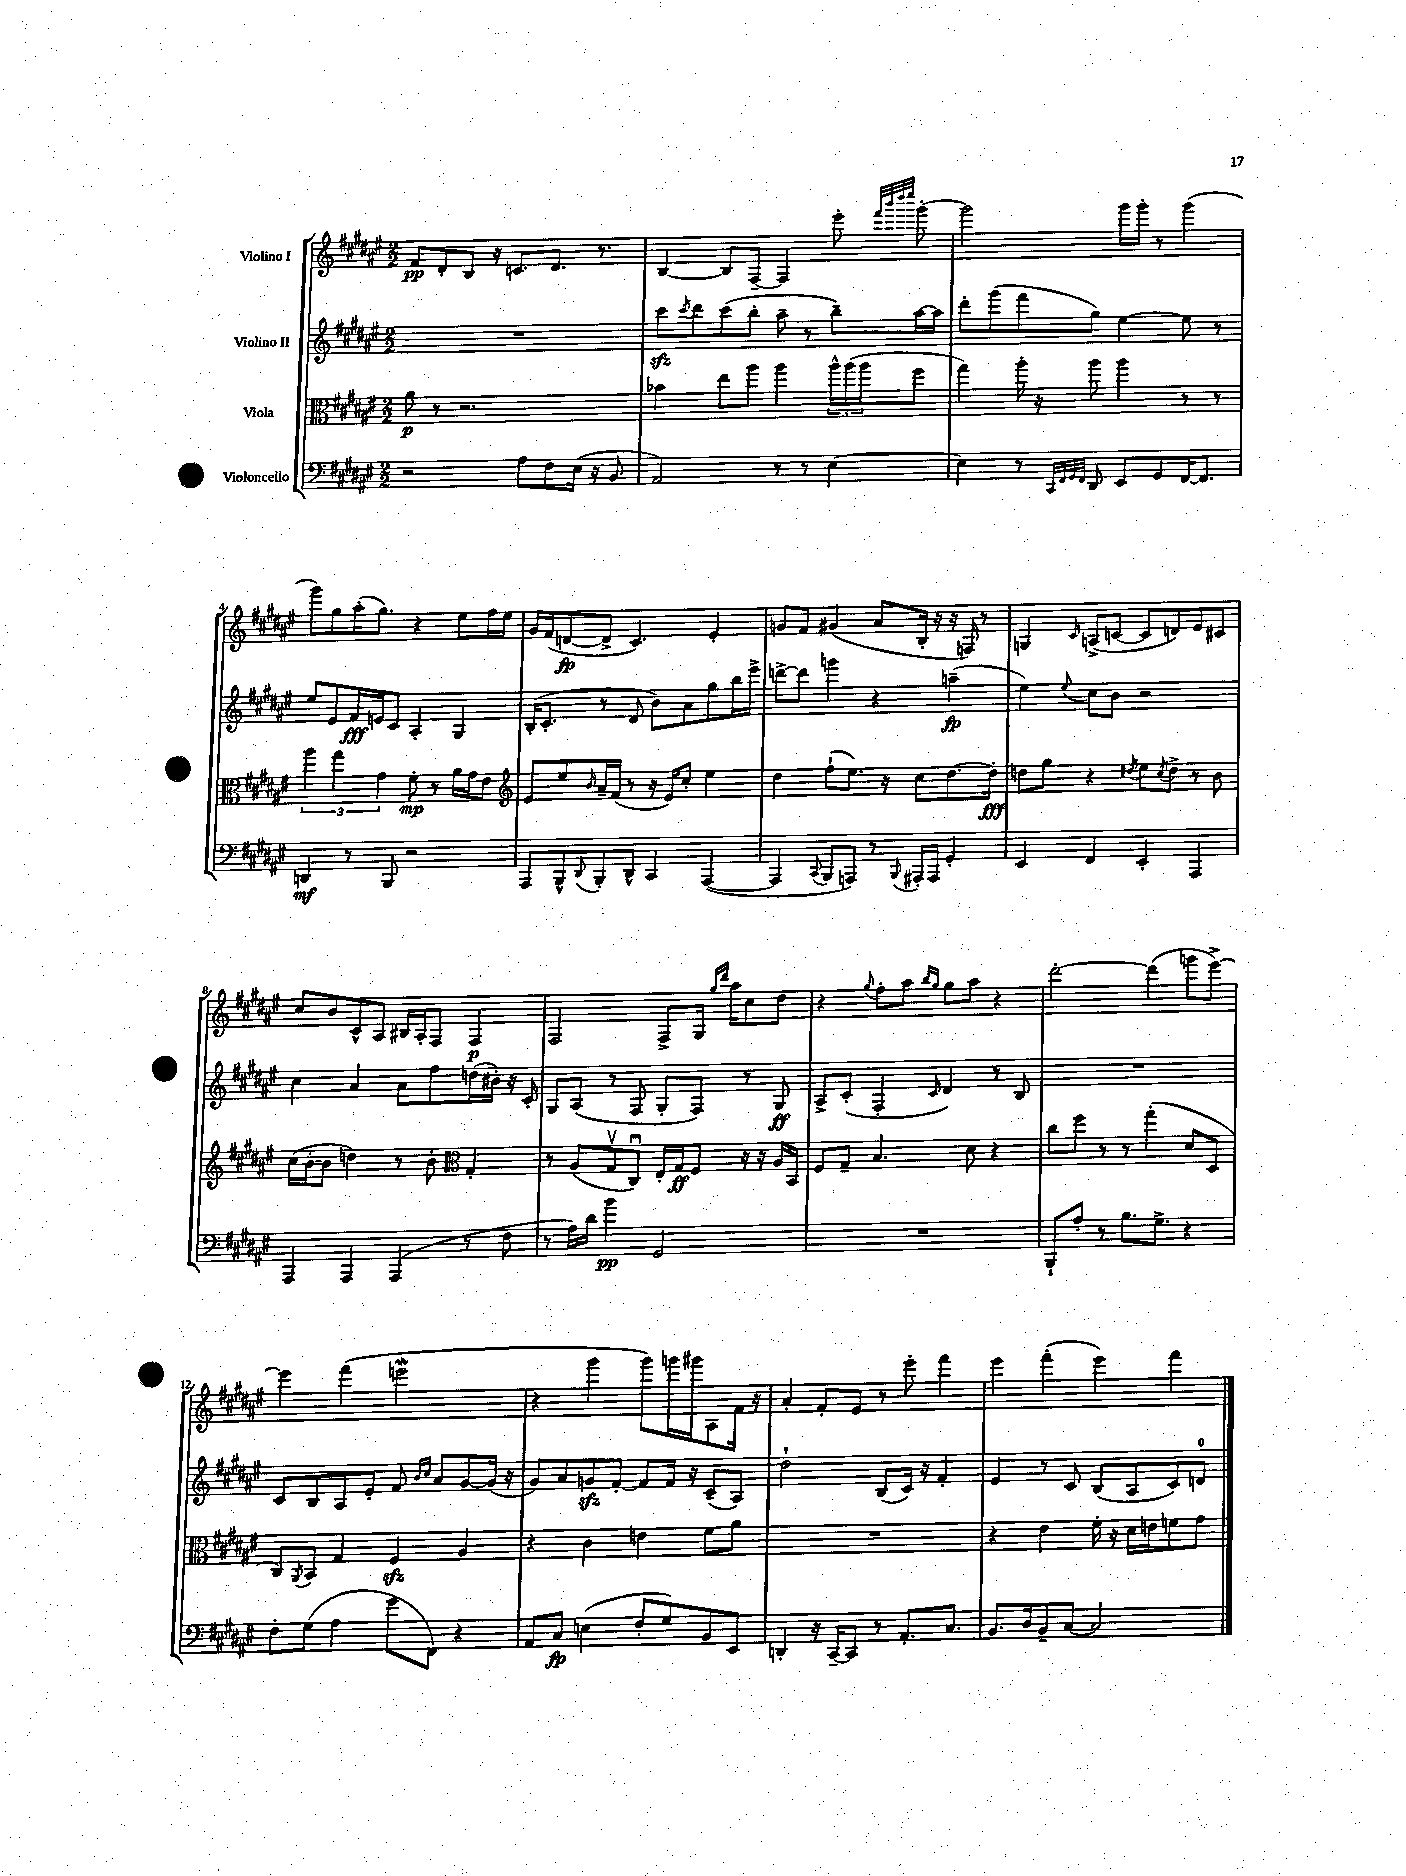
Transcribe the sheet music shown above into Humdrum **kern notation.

**kern	**kern	**kern	**kern
*staff4	*staff3	*staff2	*staff1
*clefF4	*clefC3	*clefG2	*clefG2
*k[f#c#g#d#a#e#]	*k[f#c#g#d#a#e#]	*k[f#c#g#d#a#e#]	*k[f#c#g#d#a#e#]
*M2/2	*M2/2	*M2/2	*M2/2
2r	8a#\	1r	8f#/L
.	8r	.	8d#'/
.	2.r	.	8B/J
.	.	.	16r
.	.	.	8.c/L
8A#\L	.	.	.
8F#\	.	.	8.d#/J
(16E#\Jk	.	.	.
16r	.	.	8.r
8BB/	.	.	.
=	=	=	=
2AA#/)	4b-\	8ccc#\L	[4B/
.	.	8qccc#/	.
.	.	8ddd#\	.
.	8ee#\L	(8ccc#\	8B/]L
.	8aa#\J	8bb'\J	[8F#~/J
8r	4aa#\	8aa#~\	4F#/]
8r	.	8r	.
[4E#\	24aa#^^\LL	8bb~\L)	8eee#'\
.	(24aa#\	.	.
.	24aa#\J	.	.
.	.	.	32qqfff#/LLL
.	.	.	32qqbbb/
.	.	.	32qqdddd#/
.	.	.	32qqeeee#/JJJ
.	8ff#\J	[16aa#\L	[8ggg#'\
.	.	16aa#\]JJ	.
=	=	=	=
4E#\]	4gg#\)	8ddd#'\L	2ggg#\]
.	.	(8ggg#\	.
8r	16aa#'\	8fff#\	.
.	16r	.	.
32qqCC#/LLL	.	.	.
32qqFF#/	.	.	.
32qqGG#/	.	.	.
32qqFF#/JJJ	.	.	.
8DD#/	8aa#\	8gg#\J)	.
8EE#/L	4aa#\	[4ee#\	16ggg#\LL
.	.	.	16ggg#'\JJ
8GG#/	.	.	8r
[16FF#/K	8r	8ee#\]	(4ggg#\
8.FF#/]J	.	.	.
.	8r	8r	.
=	=	=	=
4DD/	6aa#\	8ee#/L	8ggg#\L)
.	.	8e#/	8gg#\
.	6gg#\	.	.
8r	.	16f#/L	(16aa#'\K
.	.	16e/J	8.gg#\J)
.	6g#\	.	.
8BBB/	.	8c#/J	.
2r	8f#'\	4A#'/	4r
.	8r	.	.
.	16a#\LL	4G#/	8ee#\L
.	16g#\J	.	.
.	8e#\J	.	16ff#\L
.	.	.	16ee#\JJ
=	=	=	=
*	*clefG2	*	*
8AAA#/L	8e#/L	(16B'/LK	16g#/LL
.	.	8.c#'/J	(16f#/J
8BBB^^/	8ee#/	.	[8d/
8qqDD#/	16qqb/	.	.
8BBB'/	16a#~/L	8r	8d^/]J
.	(16f#/JJ	.	.
8DD#^^/J	8r	8d#/	4.c#/)
4CC#/	16r	8b\L)	.
.	16e#/LK)	.	.
.	8cc#'/J	8a#\	.
([4AAA#/	4ee#\	8gg#\	4e#'/
.	.	16bb\L	.
.	.	16eee#^\JJ	.
=	=	=	=
4AAA#/]	4dd#\	[8ddd^\L	8g/L
.	.	8ddd\]J	8f#/J
8qqCC#/	.	.	.
8BBB/L	(8ff#`\L	4ggg\	(4g#/
8AAA/J)	8.ee#\J)	.	.
8r	.	4r	8a#/L
.	16r	.	.
8qqBBB/	.	.	.
16AAA#'/LL	8cc#\L	.	16B'/Jk
16AAA#/JJ	.	.	16r
4GG#'/	[8.dd#\	(4aa~\	16r
.	.	.	16F/)
.	.	.	8r
.	16dd#'\]Jk	.	.
=	=	=	=
4EE#/	8dd\L	4ee#\)	4G/
.	8gg#\J	.	.
.	.	8qqee#/	16qqc#/
4FF#/	4r	8cc#\L	(8A^/L
.	.	8b\J	[8c/J
.	8qdd#/	.	.
4EE#'/	8ee#\L	2r	8c/]L
.	8qcc#/	.	.
.	8dd#^\J	.	8d/)
4AAA#/	8r	.	8e#/
.	8b\	.	8c#/J
=	=	=	=
4AAA#/	(16cc#\LL	4cc#\	8cc#/L
.	[16b'\J	.	.
.	8b\]J	.	8b/
4AAA#/	4dd\)	4a#/	8c#^^/
.	.	.	8A#/J
(4AAA#/	8r	8a#\L	16B#/LL
.	.	.	16A#'/J
.	8b'\	8ff#\	8F#/J
*	*clefC3	*	*
8r	4G#'/	(16dd\L	4F#/
.	.	16b#'\JJ)	.
8F#\	.	16r	.
.	.	16c#'/	.
=	=	=	=
8r	8r	8G#/L	2F#/
16A#\LL)	(8A#/L	(8A#/J	.
16d#\JJ	.	.	.
4b\	8G#v/	8r	.
.	8C#u/J)	8F#/	.
2GG#/	16E#'/LL	8G#'/L	8F#^/L
.	16G#/J	.	.
.	8F#/J	8F#/J)	16G#/Jk
.	.	.	16qqgg#/LL
.	.	.	16qqddd#/JJ
.	.	.	16aa#\LK
.	16r	8r	8cc#\
.	16r	.	.
.	16A#/LL	8G#/	8dd#\J
.	16BB/JJ	.	.
=	=	=	=
1r	8F#/L	8A#^/L	4r
.	8G#~/J	(8c#'/J	.
.	.	.	8qqgg#/
.	4.B/	4F#'/	8ff#'\L
.	.	.	8aa#\J
.	.	.	16qqbb/LL
.	.	16qqc#/	16qqgg#/JJ
.	.	4d#/)	8gg#\L
.	8d#\	.	8aa#\J
.	4r	8r	4r
.	.	8B/	.
=	=	=	=
8BBB`/L	8cc#\L	1r	[2ddd#'\
8A#'/J	8ff#\J	.	.
8r	8r	.	.
8.B\L	8r	.	.
.	(4gg#'\	.	(4ddd#\]
8.G#^\J	.	.	.
4r	8d#/L	.	8ggg\L
.	8D#/J	.	[8eee#^\J)
=	=	=	=
8F#'\L	8C#/L)	8c#/L	4eee#\]
.	8qAA#/	.	.
(8G#\J	8BB/J	8B/	.
4A#\	4G#/	8A#/	(4fff#\
.	.	8e#'/J	.
8g#\L	4F#/	8f#/	2eee\
.	.	16qqb/LL	.
.	.	16qqcc#/JJ	.
8FF#\J)	.	8a#/L	.
4r	4A#/	[8g#/	.
.	.	(16g#/]Jk	.
.	.	16r	.
=	=	=	=
8AA#/L	4r	8g#/L)	4r
8C#/J	.	8a#/	.
(4E\	4c#\	8g/	4ggg#\
.	.	[8f#'/J	.
8F#'/L	4e\	8f#/]L	8ggg#\L)
8G#/)	.	16f#/Jk	16ggg\L
.	.	16r	16ggg#\J
8BB/	8f#\L	(8c#~/L	8A#\
8EE#/J	8a#\J	8A#/J)	16f#\Jk
.	.	.	16r
=	=	=	=
4DD'/	1r	2dd#`\	4a#'/
16r	.	.	8f#'/L
[16CC#~/LK	.	.	.
8CC#/]J	.	.	8e#/J
8r	.	(8B/L	8r
8.AA#'/L	.	16c#/Jk)	8eee#'\
.	.	16r	.
.	.	4f#'/	4fff#\
8.C#/J	.	.	.
=	=	=	=
8.BB/L	4r	4e#/	4eee#\
16D#/k	.	.	.
8BB~/	4e#\	8r	(4fff#'\
[8C#/J	.	8c#/	.
2C#/]	16f#'\	(8B/L	4eee#\)
.	16r	.	.
.	16d#\LL	8A#/	.
.	16e\J	.	.
.	8f\	8c#/)	4fff#\
.	8g#\J	8d/J	.
==	==	==	==
*-	*-	*-	*-
